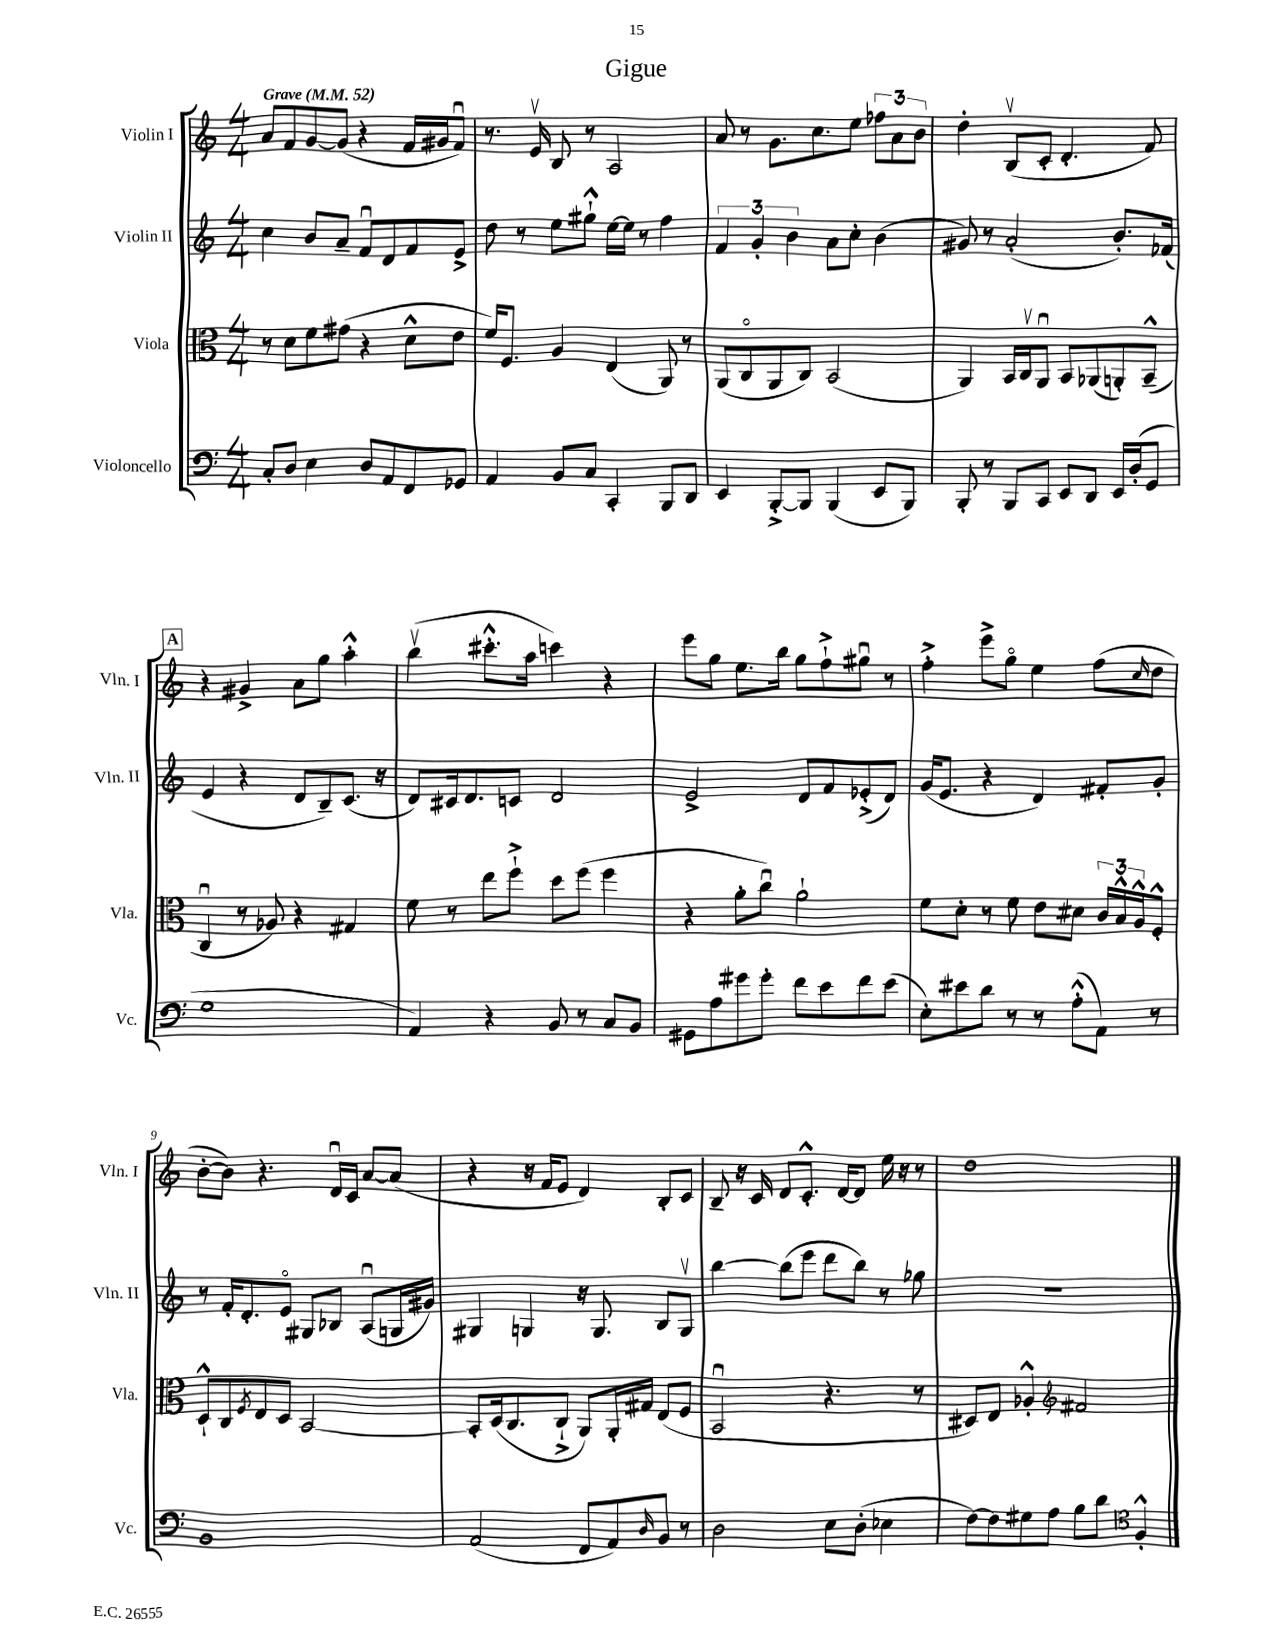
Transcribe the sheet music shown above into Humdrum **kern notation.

**kern	**kern	**kern	**kern
*staff4	*staff3	*staff2	*staff1
*clefF4	*clefC3	*clefG2	*clefG2
*k[]	*k[]	*k[]	*k[]
*M4/4	*M4/4	*M4/4	*M4/4
*MM52	*MM52	*MM52	*MM52
8C'	8r	4cc	8a
8D	8d	.	8f
4E	8f	8b	[8g
.	(8g#	8a~	(8g]
8D	4r	8fu	4r
8AA	.	8d	.
8FF	8d^^	8f	16f
.	.	.	16g#
8GG-	8e	8e^	8fu)
=	=	=	=
4AA	16f)	8dd	8.r
.	8.F	.	.
.	.	8r	.
.	.	.	16ev
8BB	4A	8ee	8B
8C	.	8gg#`^^	8r
4CC'	(4E	[16ee	2A
.	.	16ee]	.
.	.	8r	.
8BBB	8AA)	4ff	.
8DD	8r	.	.
=	=	=	=
4EE	(8AA	6f	8a
.	8Co	.	8r
.	.	6g'	.
[8BBB'^	8AA	.	8.g
.	.	6b	.
8BBB]	8C)	.	.
.	.	.	8.cc
(4BBB	(2BB	8a	.
.	.	8cc'	8ee
8EE	.	(4b	12ff-
.	.	.	12a
8BBB)	.	.	.
.	.	.	12b
=	=	=	=
8BBB'	4AA)	8g#)	4dd'
8r	.	8r	.
8BBB	16BB	(2a'	(8Bv
.	16Cv	.	.
8CC	8AAu	.	8c'
8EE	8BB	.	4.d'
8DD	(8AA-	.	.
16EE	8AA')	8.b')	.
(16D'	.	.	.
8GG	(8BB~^^	.	8f)
.	.	(16f-	.
=	=	=	=
1G	4Cu	4e	4r
.	8r	4r	4g#^
.	8A-)	.	.
.	4r	8d	8a
.	.	8B~)	8gg
.	4G#	(8.c	4aa'^^
.	.	16r	.
=	=	=	=
4AA)	8f	8d)	(4bbv
.	8r	16c#	.
.	.	8.d	.
4r	8ee	.	8.ccc#'^^
.	8ff`^	8c	.
.	.	.	16aa
8BB	8dd	2d	4ccc)
8r	(8ff	.	.
8C	4ff	.	4r
8BB	.	.	.
=	=	=	=
8GG#	4r	2e^	8eee
8A	.	.	8gg
8g#	8a'	.	8.ee
8g#'	8ccu)	.	.
.	.	.	16bb
8f	2a`	8d	8gg
8e	.	8f	8ff`^
8f	.	(8e-'^	8gg#u
(8e	.	8d)	8r
=	=	=	=
8E')	8f	(16g	4ff'^
.	.	8.e	.
8e#	8d'	.	.
8d	8r	4r	8eee^
8r	8f	.	8ggo
8r	8e	4d)	4ee
(8A'^^	8d#	.	.
8AA)	24c	8f#'	(8ff
.	24B^^	.	.
.	24A^^	.	.
.	.	.	16qqcc
8r	8F'^^	8g'	8dd
=	=	=	=
1BB	8D`^^	8r	[8b'
.	8C	16f'	8b])
.	.	8.d'	.
.	8qF	.	.
.	8E	.	4.r
.	8D	8eo	.
.	[2BB	8G#	.
.	.	8B-	16du
.	.	.	16c
.	.	(8Au	[8a
.	.	16G	(8a]
.	.	16g#)	.
=	=	=	=
(2AA	8BB']	4G#	4r
.	(16D	.	.
.	8.C	.	.
.	.	4G	16r
.	.	.	16f
.	8C`^	.	8e
8FF	8AA)	16r	4d)
.	.	8.G	.
8AA)	16AA'	.	.
.	16G#	.	.
16qqD	.	.	.
8BB	(8E	8B	8B'
8r	8F	8Gv	8c
=	=	=	=
2D	2BBu	[4bb	8B~
.	.	.	16r
.	.	.	16c
.	.	(8bb]	8d
.	.	8eee	8.c'^^
8E	4.r	8ddd	.
.	.	.	[16d
(8D'	.	8bb)	8d]
4E-	.	8r	16ee
.	.	.	16r
.	8r	8gg-	8r
=	=	=	=
[8F)	8D#)	1r	1dd
8F]	8E	.	.
8G#	4A-'^^	.	.
8A	.	.	.
*	*clefG2	*	*
8B	2f#	.	.
8d	.	.	.
*clefC4	*	*	*
4F'^^	.	.	.
==	==	==	==
*-	*-	*-	*-
